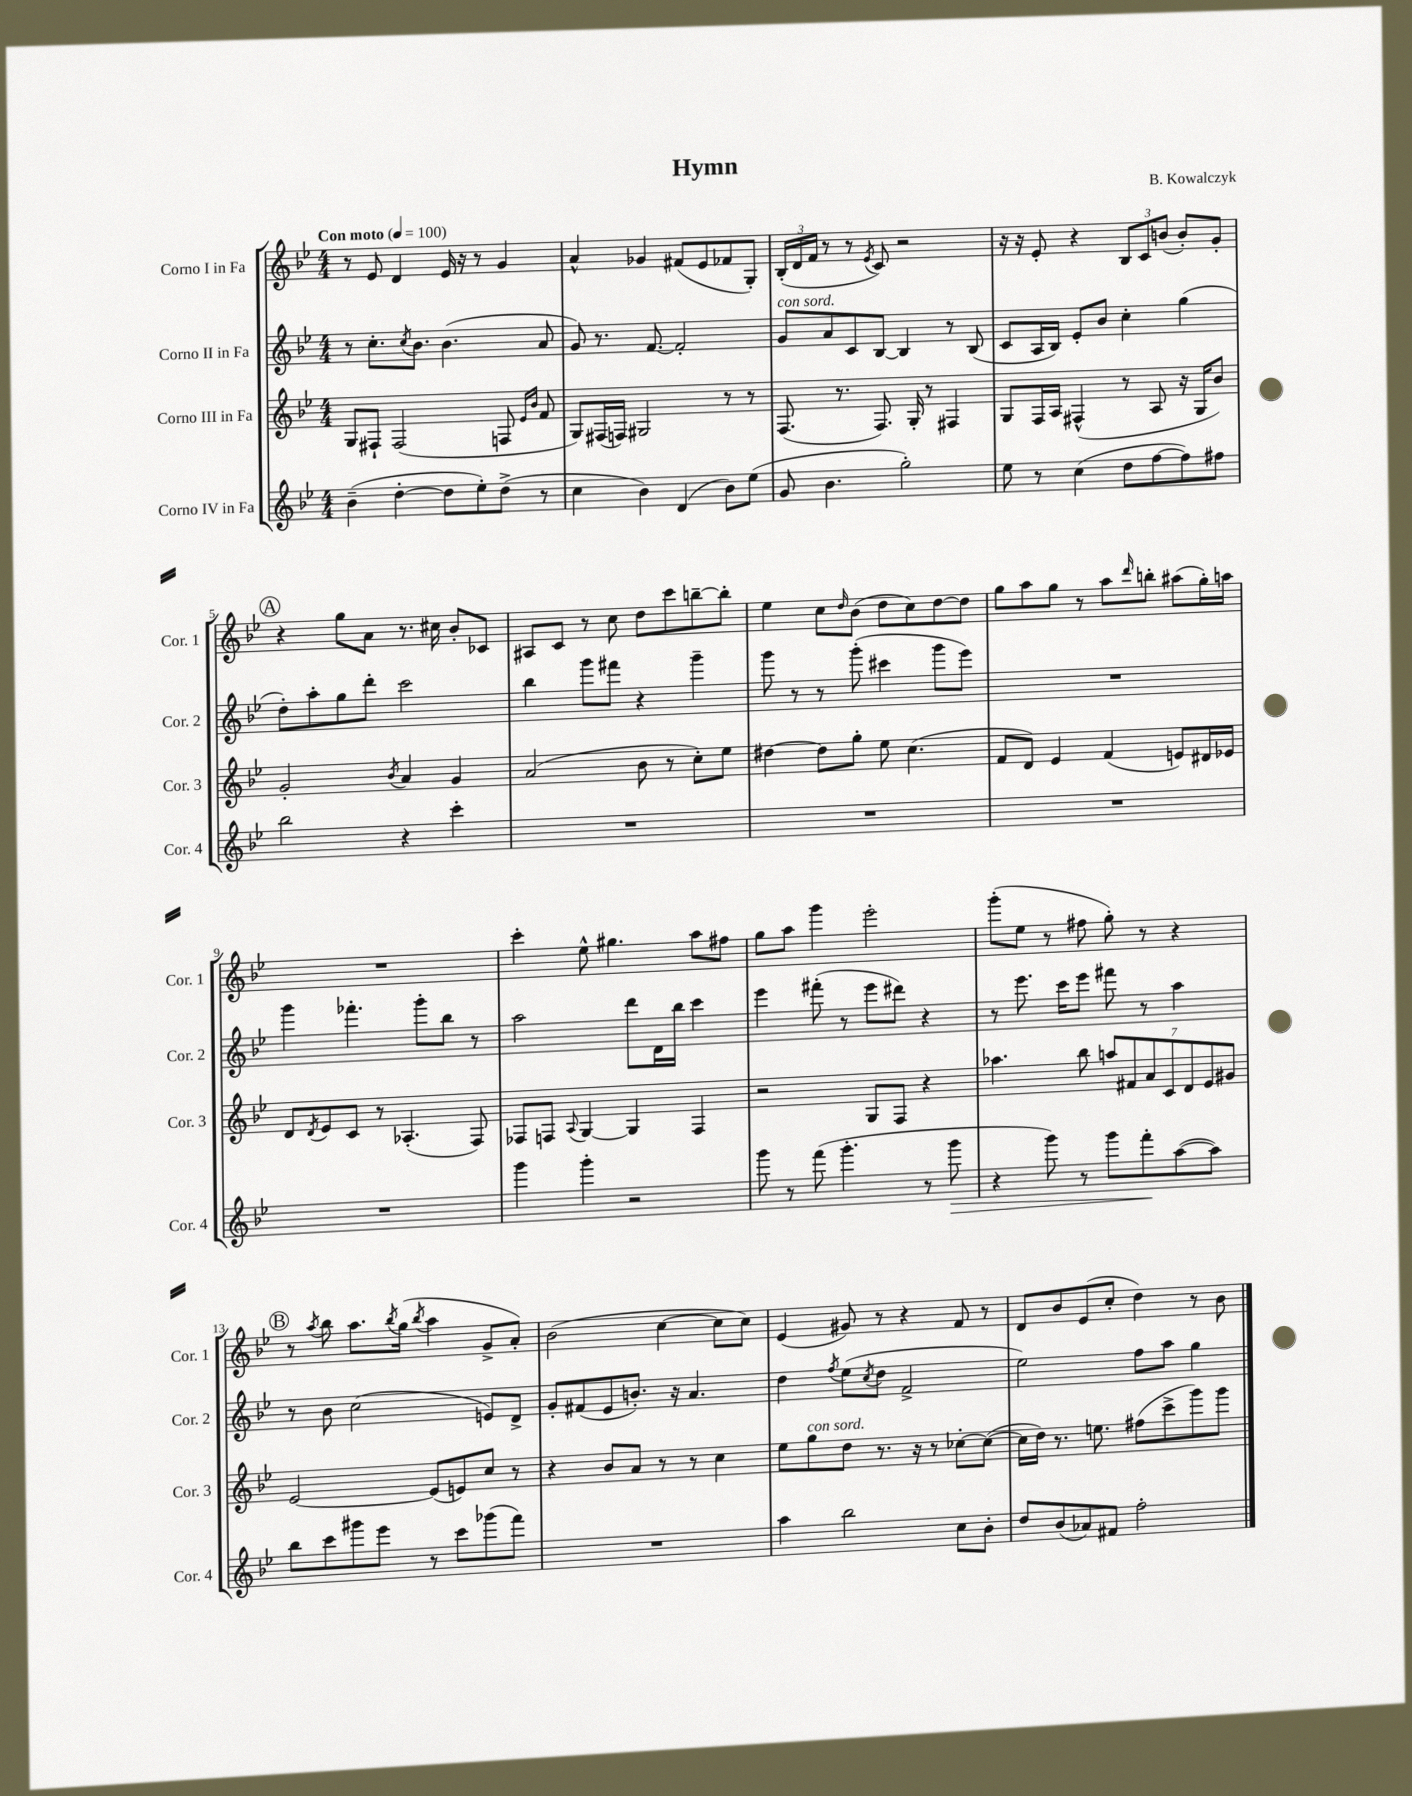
\header { title = "Hymn" composer = "B. Kowalczyk" }
<<
\new StaffGroup <<
\new Staff = "s0" \with { instrumentName = "Corno I in Fa" shortInstrumentName = "Cor. 1" } {
    \clef treble \key bes \major \numericTimeSignature \time 4/4 \tempo "Con moto" 4 = 100
    r8 ees'8 d'4 ees'16 r16 r8 g'4 |
    a'4-^ ges'4 fis'8( ees'8 fes'8 g8-.) |
    \tuplet 3/2 { bes16-.( d'16 f'16 } r8 r8 \acciaccatura { ees'8 } c'8) r2 |
    r16 r16 ees'8-. r4 \tuplet 3/2 { bes8 c'8 b'8( } b'8-.) g'8-. |
    \mark \markup { \circle "A" } r4 g''8 a'8 r8. cis''16 bes'8-. ces'8 |
    ais8 c'8 r8 c''8 d''8 c'''8 b''8~-- b''8-. |
    ees''4 c''8 \grace { d''16 } bes'8( d''8 c''8) d''8~ d''8 |
    g''8 a''8 g''8 r8 a''8 \grace { d'''16 } b''8-. ais''8( g''16-.) a''16 |
    R1 |
    c'''4-. ees''8-^ gis''4. a''8 fis''8 |
    g''8 a''8 g'''4 ees'''2-. |
    g'''8-.( ees''8 r8 fis''8 g''8-.) r8 r4 |
    \mark \markup { \circle "B" } r8 \acciaccatura { a''8 } bes''8 a''8. \acciaccatura { bes''8 } g''16( \acciaccatura { bes''8 } a''4 g'8-> a'8-.) |
    bes'2( c''4~ c''8 c''8) |
    ees'4( gis'8) r8 r4 f'8 r8 |
    d'8 bes'8 ees'8( c''8-. d''4) r8 bes'8 \bar "|." |
}
\new Staff = "s1" \with { instrumentName = "Corno II in Fa" shortInstrumentName = "Cor. 2" } {
    \clef treble \key bes \major \numericTimeSignature \time 4/4
    r8 c''8.-. \acciaccatura { c''8 } bes'8. bes'4.( a'8 |
    g'8) r8. f'8.~ f'2-. |
    g'8^\markup { \italic "con sord." } a'8 c'8 bes8~ bes4 r8 bes8( |
    c'8 a16 bes16) ees'8-. bes'8 c''4-. g''4( |
    \mark \markup { \circle "A" } d''8-.) a''8-. g''8 d'''8-. c'''2 |
    bes''4 g'''8 fis'''8 r4 g'''4-- |
    g'''8 r8 r8 g'''8-.( cis'''4 g'''8 ees'''8) |
    R1 |
    g'''4 fes'''4.-. g'''8-. bes''8 r8 |
    a''2 d'''8 d'16 bes''16 c'''4 |
    ees'''4 fis'''8-.( r8 ees'''8 dis'''8) r4 |
    r8 ees'''8. c'''16 ees'''8 fis'''8 r8 a''4 |
    \mark \markup { \circle "B" } r8 bes'8 c''2( e'8) d'8-> |
    g'8-. fis'8( ees'8 b'8.-.) r16 a'4. |
    d''4 \acciaccatura { f''8 } ees''8( \acciaccatura { c''8 } d''8 f'2-> |
    ees''2) f''8 a''8 g''4 \bar "|." |
}
\new Staff = "s2" \with { instrumentName = "Corno III in Fa" shortInstrumentName = "Cor. 3" } {
    \clef treble \key bes \major \numericTimeSignature \time 4/4
    g8 fis8-! fis2( f8 \grace { ees'16 bes'16 } f'8 |
    g8) fis16( f16) gis2 r8 r8 |
    f8.( r8. f8.) g16-. r8 fis4 |
    g8 f16 a16 fis4-^( r8 a8 r16 g16 bes'8) |
    \mark \markup { \circle "A" } g'2-. \acciaccatura { bes'8 } a'4 g'4 |
    a'2( bes'8 r8 c''8-.) ees''8 |
    dis''4~ dis''8 g''8-. ees''8 c''4.( |
    f'8 d'8) ees'4 f'4( e'8) dis'16 ees'16 |
    d'8 \acciaccatura { d'8 } ees'8 c'8 r8 aes4.-.( f8) |
    fes8 f8 \appoggiatura { a8 } g4~ g4 f4 |
    r2 g8 f8 r4 |
    aes''4. bes''8 \tuplet 7/4 { a''8 fis'8 a'8 c'8 d'8 ees'8 gis'8 } |
    \mark \markup { \circle "B" } ees'2~ ees'8( e'8) c''8 r8 |
    r4 bes'8 a'8 r8 r8 c''4 |
    ees''8 g''8^\markup { \italic "con sord." } d''8 r8. r16 r8 ces''8~-. ces''8~( |
    ces''16 d''16) r8. e''8. fis''8( c'''8-> g'''8) g'''8 \bar "|." |
}
\new Staff = "s3" \with { instrumentName = "Corno IV in Fa" shortInstrumentName = "Cor. 4" } {
    \clef treble \key bes \major \numericTimeSignature \time 4/4
    bes'4--( d''4~-. d''8 ees''8-.) d''8->( r8 |
    c''4 bes'4) d'4( bes'8) ees''8( |
    g'8 bes'4. g''2-.) |
    ees''8 r8 c''4( d''8 f''8~ f''8) fis''8 |
    \mark \markup { \circle "A" } bes''2 r4 c'''4-. |
    R1 |
    R1 |
    R1 |
    R1 |
    g'''4 g'''4-. r2 |
    g'''8 r8 f'''8( g'''4.-. r8 g'''8\> |
    r4 g'''8) r8 g'''8 f'''8-.\! a''8~( a''8) |
    \mark \markup { \circle "B" } bes''8 c'''8 gis'''8 ees'''8 r8 c'''8 ges'''8( f'''8) |
    R1 |
    a''4 bes''2 c''8 bes'8-. |
    d''8 bes'8( aes'8) fis'8 f''2-. \bar "|." |
}
>>
>>
